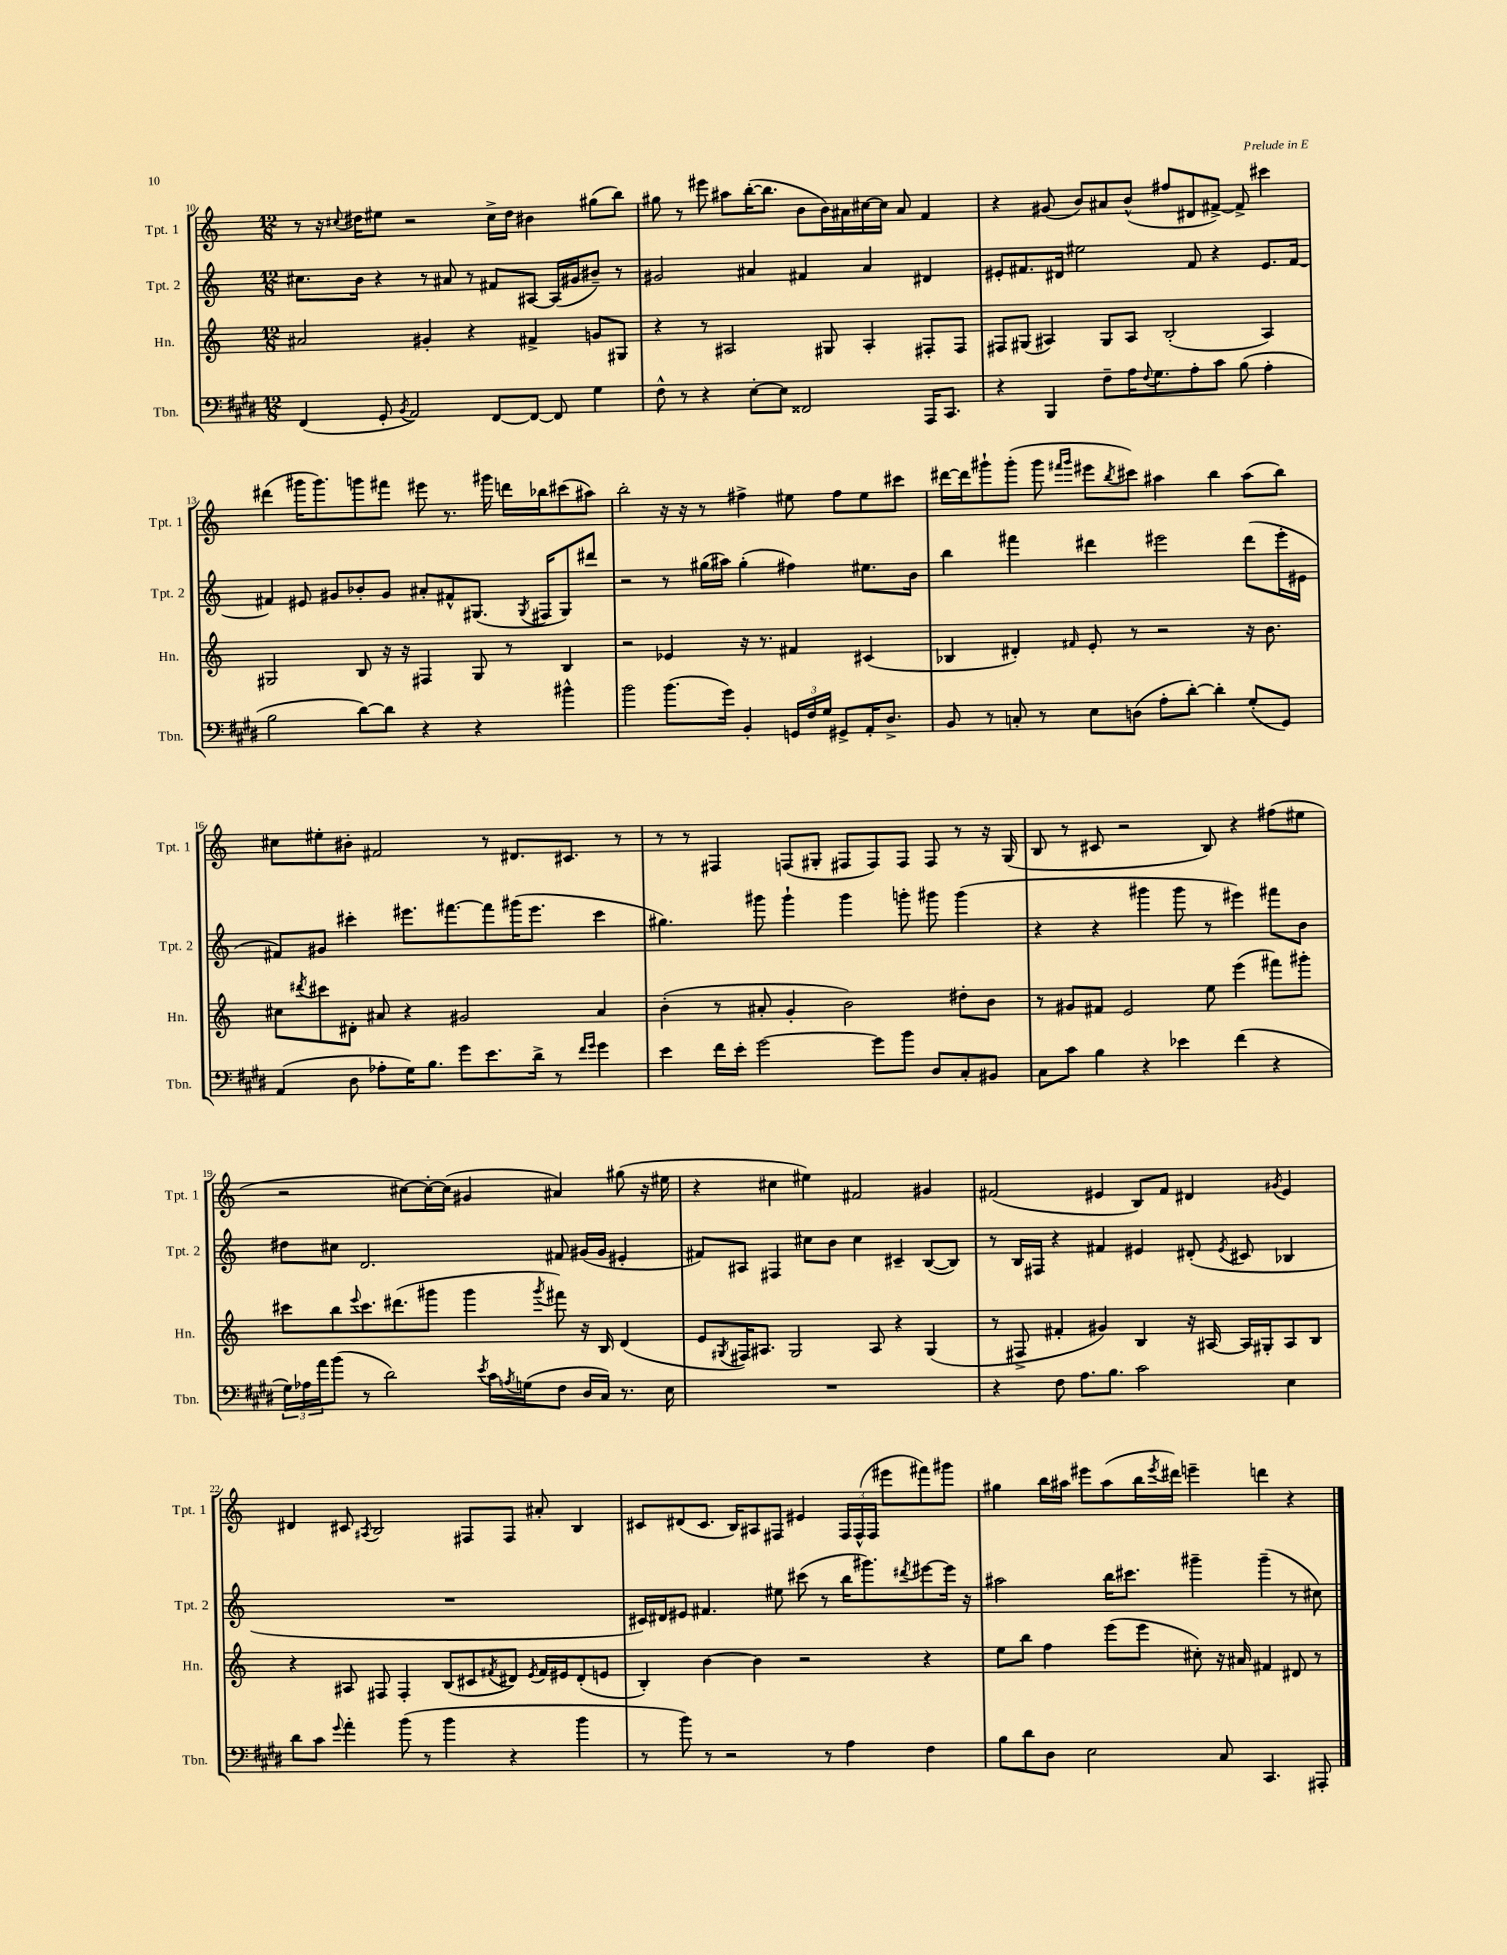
<<
\new StaffGroup <<
\new Staff = "s0" \with { instrumentName = "Tpt. 1" shortInstrumentName = "Tpt. 1" } {
    \clef treble \key c \major \numericTimeSignature \time 12/8
    r8 r16 \appoggiatura { cis''8 } dis''16 eis''8 r2 cis''16-> dis''16 bis'4 gis''8( b''8) |
    gis''8 r8 eis'''8 ais''8 b''16~-.( b''8. b'8 b'16) ais'16 cis''16~ cis''16 ais'8 f'4 |
    r4 gis'8( b'8) ais'8 b'8-^( fis''8 dis'8 fis'8~->) fis'8-> cis'''4 |
    dis'''4( gis'''16 gis'''8.) g'''8 fis'''8 eis'''8 r8. gis'''16 d'''16 bes''16 cis'''8( ais''8) |
    b''2-. r16 r16 r8 fis''4-> eis''8 fis''8 eis''8 cis'''8 |
    dis'''16~ dis'''16 gis'''8-! gis'''8-.( gis'''8 \grace { fis'''16 gis'''16 } eis'''8 \acciaccatura { b''8 } cis'''8) ais''4 b''4 ais''8( b''8) |
    cis''8 eis''8-. bis'8-. fis'2 r8 dis'8. cis'8. r8 |
    r8 r8 fis4 f8( gis8-. fis8 fis8) fis8 fis8 r8 r16 gis16( |
    b8 r8 cis'8 r2 b8) r4 fis''8( eis''8 |
    r2 cis''8~) cis''16~-. cis''16( gis'4 ais'4) gis''8( r16 eis''16 |
    r4 cis''4 eis''4) fis'2 gis'4 |
    fis'2( eis'4 b8) fis'8 dis'4 \acciaccatura { gis'8 } eis'4 |
    dis'4 cis'8 \acciaccatura { ais8 } b2 fis8 fis8 ais'8-. b4 |
    cis'8 dis'8( cis'8. b16) ais8 fis8 eis'4 \tuplet 3/2 { fis16 fis16-^( fis16 } eis'''8 fis'''8) gis'''8 |
    gis''4 b''16 ais''16 eis'''8 ais''8( b''16 \acciaccatura { eis'''8 } dis'''16) e'''4-- d'''4 r4 \bar "|." |
}
\new Staff = "s1" \with { instrumentName = "Tpt. 2" shortInstrumentName = "Tpt. 2" } {
    \clef treble \key c \major \numericTimeSignature \time 12/8
    cis''8. b'16 r4 r8 ais'8 r8 fis'8 ais8~ ais16( gis'16 bis'8--) r8 |
    gis'2 ais'4 fis'4 ais'4 dis'4 |
    eis'8-. fis'8. dis'16 eis''2 fis'8 r4 eis'8. fis'16~ |
    fis'4 eis'8 gis'8 bes'8-. gis'8 ais'8-. fis'8-^ gis8.( \acciaccatura { gis8 } fis16 gis8) dis'''8 |
    r2 r8 gis''16( ais''16) gis''4-.( fis''4) eis''8. b'16 |
    b''4 fis'''4 dis'''4 eis'''2 dis'''8( eis'''16-. eis'16 |
    fis'8) gis'8 cis'''4-. eis'''8. fis'''8.~ fis'''8 gis'''16( eis'''8. cis'''4 |
    gis''4.) gis'''8 gis'''4-! gis'''4 g'''8-. gis'''8 gis'''4( |
    r4 r4 gis'''4 gis'''8 r8 eis'''4) fis'''8 b'8 |
    dis''8 cis''8 d'2. fis'8 gis'16( gis'16 eis'4-. |
    fis'8) ais8 fis4 cis''8 b'8 cis''4 cis'4-- b8~( b8) |
    r8 b16 fis16 r4 fis'4 eis'4 dis'8-.( \acciaccatura { eis'8 } cis'8 bes4 |
    R1. |
    cis'16) dis'16 eis'8 fis'4. eis''8 cis'''8( r8 b''16 gis'''8.) \acciaccatura { dis'''8 } eis'''8~ eis'''16 r16 |
    ais''2 b''16 cis'''8. gis'''4-- gis'''4--( r8 cis''8) \bar "|." |
}
\new Staff = "s2" \with { instrumentName = "Hn." shortInstrumentName = "Hn." } {
    \clef treble \key c \major \numericTimeSignature \time 12/8
    ais'2 gis'4-. r4 fis'4-> g'8 gis8 |
    r4 r8 ais2 gis8 ais4-. fis8-. fis8 |
    fis8 gis8( ais4) gis8 ais8 b2-.( ais4) |
    gis2 b8 r16 r16 fis4 gis8 r8 b4 |
    r2 ees'4 r16 r8. fis'4 cis'4( |
    bes4 dis'4-.) \grace { fis'16 } e'8-. r8 r2 r16 b'8. |
    cis''8 \acciaccatura { dis'''8 } cis'''8 dis'8-. ais'8 r4 gis'2 ais'4 |
    b'4-.( r8 ais'8-. g'4-. b'2) dis''8-. b'8 |
    r8 gis'8 fis'8 e'2 e''8 e'''4( fis'''8) gis'''8-. |
    cis'''8 b''8 \appoggiatura { e'''8 } cis'''8. dis'''8.( gis'''8 gis'''4 \acciaccatura { gis'''8 } fis'''8) r16 b16 d'4( |
    e'8 \acciaccatura { gis8 } fis16) ais8. gis2 ais8 r4 gis4( |
    r8 fis8-> fis'4-. gis'4) b4 r16 ais16~ ais16 gis16-. ais8 b8 |
    r4 ais8 fis8 fis4-. b8( cis'8 \acciaccatura { fis'8 } dis'8) \acciaccatura { e'8 } fis'16 eis'16 dis'8-.( e'8 |
    b4-.) b'4~ b'4 r2 r4 |
    e''8 b''8 f''4 e'''8( e'''8 cis''8-.) r16 ais'16 fis'4 dis'8 r8 \bar "|." |
}
\new Staff = "s3" \with { instrumentName = "Tbn." shortInstrumentName = "Tbn." } {
    \clef bass \key e \major \numericTimeSignature \time 12/8
    fis,4( gis,8-. \acciaccatura { b,8 } a,2) fis,8~ fis,8~ fis,8 gis4 |
    fis8-^ r8 r4 e8~-. e8 fisis,2 a,,16 cis,8. |
    r4 b,,4 fis8-- a16 \appoggiatura { fis8 } gis8. a8-. cis'8 b8( a4-. |
    b2 dis'8~) dis'8 r4 r4 bis'4-^ |
    b'2 b'8.( gis'16) b,4-. \tuplet 3/2 { g,16 fis16 gis16 } gis,8-> a,16-. dis8.-> |
    b,8 r8 c8-. r8 e8 d8( a8-. dis'8~-.) dis'4-. gis8-.( gis,8) |
    a,4( dis8 aes8-. gis16) b8. gis'8 e'8. dis'16-> r8 \grace { fis'16 gis'16 } gis'4 |
    e'4 fis'16 e'16-. gis'2~ gis'8 b'8 dis8 cis8-. bis,8 |
    cis8 cis'8 b4 r4 ees'4 fis'4( r4 |
    \tuplet 3/2 { gis16) aes16 a'16 } b'8( r8 dis'2) \acciaccatura { e'8 } cis'16 \acciaccatura { a8 } g16( fis8 dis16 cis16) r8. e16 |
    R1. |
    r4 fis8 a8. b8. cis'2 e4 |
    dis'8 cis'8 \appoggiatura { gis'8 } a'4-. b'8( r8 b'4 r4 b'4 |
    r8 b'8) r8 r2 r8 a4 fis4 |
    b8 dis'8 dis8 e2 cis8 cis,4. ais,,8-. \bar "|." |
}
>>
>>
\layout { \context { \Score currentBarNumber = #10 } }
